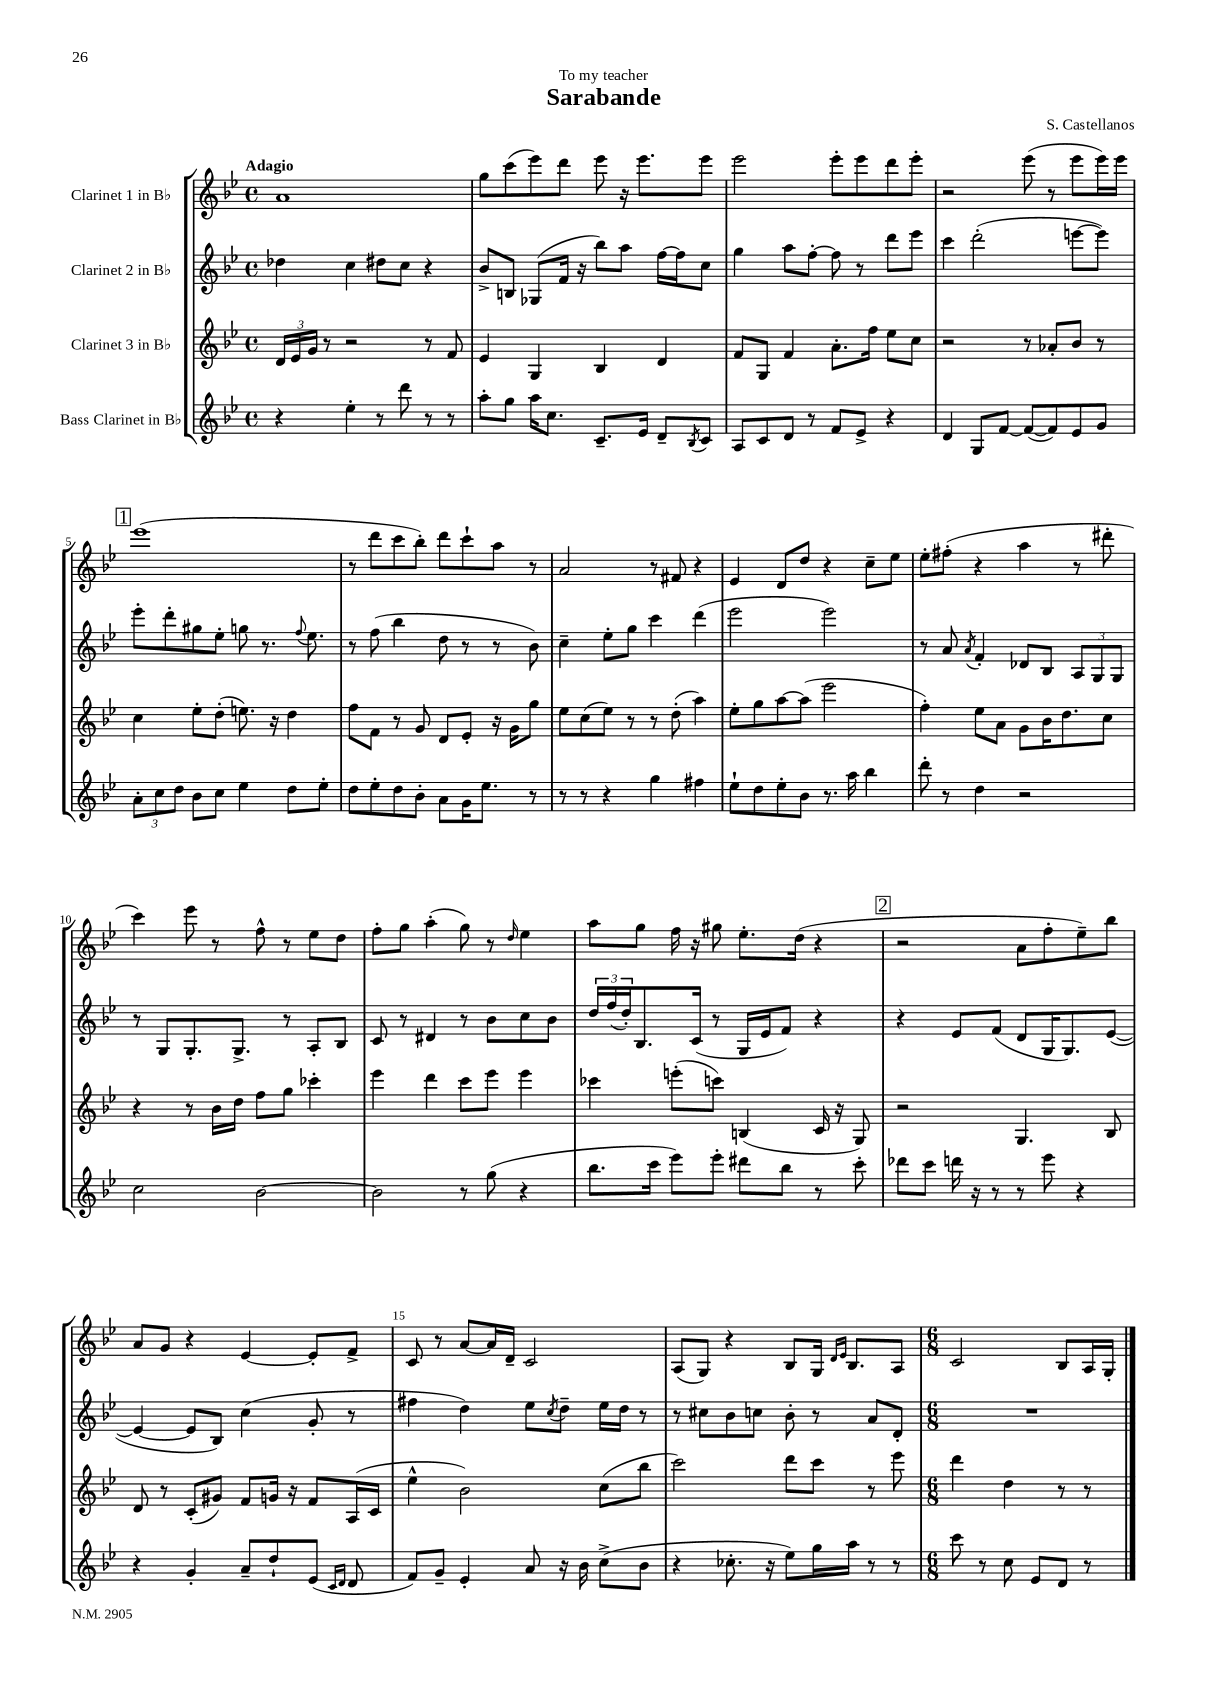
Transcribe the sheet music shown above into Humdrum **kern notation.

**kern	**kern	**kern	**kern
*staff4	*staff3	*staff2	*staff1
*clefG2	*clefG2	*clefG2	*clefG2
*k[b-e-]	*k[b-e-]	*k[b-e-]	*k[b-e-]
*M4/4	*M4/4	*M4/4	*M4/4
*met(c)	*met(c)	*met(c)	*met(c)
4r	24d	4dd-	1a
.	24e-	.	.
.	24g	.	.
.	8r	.	.
4ee-'	2r	4cc	.
8r	.	8dd#	.
8ddd	.	8cc	.
8r	8r	4r	.
8r	8f	.	.
=	=	=	=
8aa'	4e-	8b-^	8gg
8gg	.	8B	(8ccc
16aa	4G	(8G-	8eee-)
8.cc	.	.	.
.	.	16f	8ddd
.	.	16r	.
8.c~	4B-	8bb-)	8eee-
.	.	8aa	16r
16e-	.	.	8.eee-
8d~	4d	[16ff	.
.	.	16ff]	.
8qB-	.	.	.
8c	.	8cc	8eee-
=	=	=	=
8A	8f	4gg	2eee-
8c	8G	.	.
8d	4f	8aa	.
8r	.	[8ff'	.
8f	8.a'	8ff]	8eee-'
8e-^	.	8r	8eee-
.	16ff	.	.
4r	8ee-	8ddd	8ddd
.	8cc	8eee-	8eee-'
=	=	=	=
4d	2r	4ccc	2r
8G	.	(2ddd'	.
[8f	.	.	.
(8f_	8r	.	(8eee-
8f])	8a-'	.	8r
8e-	8b-	[8eee	8eee-
8g	8r	8eee])	16eee-)
.	.	.	16eee-
=	=	=	=
12a'	4cc	8eee-'	(1eee-
12cc	.	.	.
.	.	8ddd'	.
12dd	.	.	.
8b-	8ee-'	8gg#	.
8cc	(8dd'	8ee-'	.
4ee-	8.ee)	8gg	.
.	.	8.r	.
.	16r	.	.
8dd	4dd	.	.
.	.	8qqff	.
.	.	8.ee-	.
8ee-'	.	.	.
=	=	=	=
8dd	8ff	8r	8r
8ee-'	8f	(8ff	8ddd
8dd	8r	4bb-	8ccc
8b-'	8g	.	8bb-')
8a	8d	8dd	8ddd
16g	8e-'	8r	8ccc`
8.ee-	.	.	.
.	16r	8r	8aa
.	16g	.	.
8r	8gg	8b-)	8r
=	=	=	=
8r	8ee-	4cc~	2a
8r	(8cc	.	.
4r	8ee-)	8ee-'	.
.	8r	8gg	.
4gg	8r	4ccc	8r
.	(8dd'	.	8f#
4ff#	4aa)	(4ddd	4r
=	=	=	=
8ee-`	8ee-'	2eee-	4e-
8dd	8gg	.	.
8ee-'	[8aa	.	8d
8b-	(8aa]	.	8dd
8.r	2eee-	2eee-)	4r
16aa	.	.	.
4bb-	.	.	8cc~
.	.	.	8ee-
=	=	=	=
8ddd'	4ff')	8r	8ee-'
8r	.	8a	(8ff#'
.	.	8qa	.
4dd	8ee-	4f'	4r
.	8a	.	.
2r	8g	8d-	4aa
.	16b-	8B-	.
.	8.dd	.	.
.	.	12A	8r
.	.	12G	.
.	8cc	.	8ddd#'
.	.	12G	.
=	=	=	=
2cc	4r	8r	4ccc)
.	.	8G	.
.	8r	8.G'	8eee-
.	16b-	.	8r
.	16dd	8.G^	.
[2b-	8ff	.	8ff^^
.	8gg	8r	8r
.	4ccc-'	8A'	8ee-
.	.	8B-	8dd
=	=	=	=
2b-]	4eee-	8c	8ff'
.	.	8r	8gg
.	4ddd	4d#	(4aa'
8r	8ccc	8r	8gg)
(8gg	8eee-	8b-	8r
.	.	.	16qqdd
4r	4eee-	8cc	4ee-
.	.	8b-	.
=	=	=	=
8.bb-	4ccc-	24dd	8aa
.	.	(24ff	.
.	.	24dd')	.
.	.	8.B-	8gg
16ccc	.	.	.
8eee-)	(8eee'	.	16ff
.	.	(16c	16r
8eee-'	8ccc)	8r	8gg#
8ddd#	(4B	16G	8.ee-'
.	.	16e-	.
8bb-	.	8f)	.
.	.	.	(16dd
8r	16c	4r	4r
.	16r	.	.
8ccc'	8G)	.	.
=	=	=	=
8ddd-	2r	4r	2r
8ccc	.	.	.
16ddd	.	8e-	.
16r	.	.	.
8r	.	(8f	.
8r	4.G	8d	8a
8eee-	.	16G	8ff'
.	.	8.G)	.
4r	.	.	8ee-~)
.	8B-	([8e-	8bb-
=	=	=	=
4r	8d	4e-_	8a
.	8r	.	8g
4g'	(8c'	8e-]	4r
.	8g#)	8B-)	.
8a~	8f	(4cc	[4e-
8dd`	16g	.	.
.	16r	.	.
(8e-	8f	8g'	8e-']
16qqc	.	.	.
16qqd	.	.	.
8d	(16A	8r	8f^
.	16c	.	.
=	=	=	=
8f)	4ee-^^	4ff#	8c
8g~	.	.	8r
4e-'	2b-)	4dd)	[8a
.	.	.	16a]
.	.	.	16d~
8a	.	8ee-	2c
.	.	8qcc	.
16r	.	8dd~	.
16b-	.	.	.
(8cc^	(8cc	16ee-	.
.	.	16dd	.
8b-	8bb-	8r	.
=	=	=	=
4r	2ccc)	8r	(8A
.	.	8cc#	8G)
8.cc-'	.	8b-	4r
.	.	8cc	.
16r	.	.	.
8ee-)	8ddd	8b-'	8B-
16gg	8ccc	8r	16G
.	.	.	16qqd
.	.	.	16qqe-
16aa	.	.	8.B-
8r	8r	8a	.
8r	8eee-	8d'	8A
=	=	=	=
*M6/8	*M6/8	*M6/8	*M6/8
8ccc	4ddd	2.r	2c
8r	.	.	.
8cc	4dd	.	.
8e-	.	.	.
8d	8r	.	8B-
8r	8r	.	16A
.	.	.	16G'
==	==	==	==
*-	*-	*-	*-
